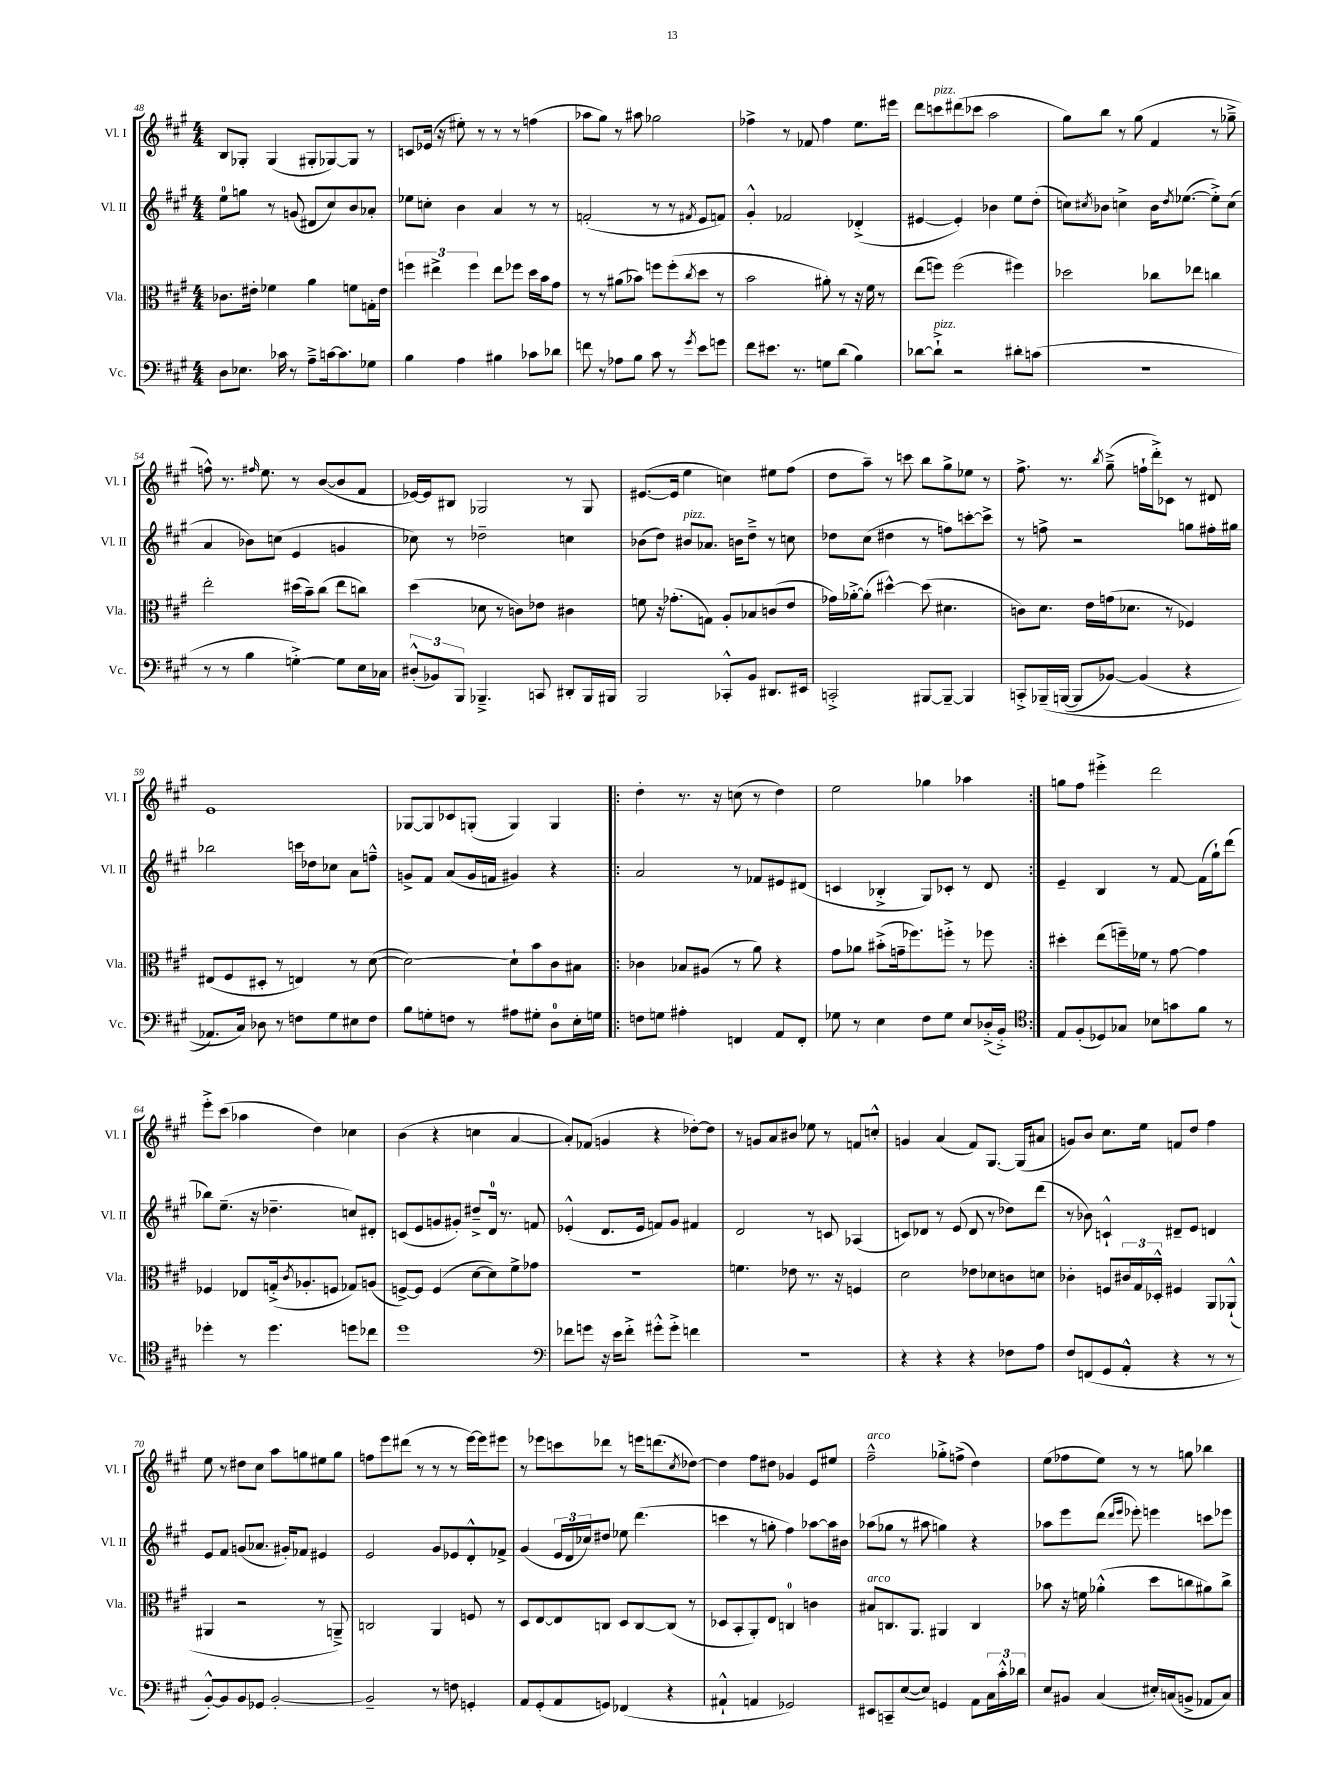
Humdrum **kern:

**kern	**kern	**kern	**kern
*staff4	*staff3	*staff2	*staff1
*clefF4	*clefC3	*clefG2	*clefG2
*k[f#c#g#]	*k[f#c#g#]	*k[f#c#g#]	*k[f#c#g#]
*M4/4	*M4/4	*M4/4	*M4/4
8D	8.c-	8ee	8B
8.E-	.	8gg	8G-'
.	16e#'	.	.
.	4f-	8r	(4G-
16c-	.	.	.
8r	.	(8g	.
8A~^	4a	8d#	8G#'
[16c	.	8cc#)	[8G-)
8.c]	.	.	.
.	8f	8b	8G-]
8G-	16G'	8a-'	8r
.	16e#	.	.
=	=	=	=
4B	6ff	8ee-	8c
.	.	8cc'	(16e-
.	6ee#^	.	.
.	.	.	16r
4A	.	4b	8ee#')
.	6ff	.	.
.	.	.	8r
4B#	8ee#	4a	8r
.	8ff-	.	8r
8c-	16dd	8r	(4ff
.	16b	.	.
8d-	8g#	8r	.
=	=	=	=
8f	8r	(2f'	8aa-
8r	8r	.	8gg#)
8A-	(8a#	.	8r
8B	8b-)	.	8aa#
8c#	8ff	8r	2gg-
8r	(8ff'	8r	.
8qg#	8qcc#	8qf#	.
8e	8dd	8e	.
8g	8r	8f)	.
=	=	=	=
8f#	2b	4g#'^^	4ff-^
8.e#	.	.	.
.	.	2f-	8r
8.r	.	.	.
.	.	.	8f-
8G	8a#')	.	4ff-
(8d	8r	.	.
4B)	16r	(4d-'^	8.ee
.	16f#	.	.
.	8r	.	.
.	.	.	16eee#
=	=	=	=
[8d-	(8ee	[4e#	8ddd
8d-`^]	8ff)	.	8ccc
2r	(2ff	4e#'])	(8ddd#
.	.	.	8ccc-
.	.	4b-	2aa
8d#'	4ff#)	8ee	.
(8c	.	(8dd'	.
=	=	=	=
1r	2dd-	8cc)	8gg#)
.	.	8qcc#	.
.	.	8b-	8bb
.	.	4cc^	8r
.	.	.	(8gg#
.	8cc-	16b-	4f#
.	.	8qdd	.
.	.	([8.ee-	.
.	8ee-	.	.
.	4cc	8ee-'^])	8r
.	.	(8cc	8gg-~^
=	=	=	=
8r	2ee'	4a	8ff^^)
8r	.	.	8.r
4B	.	8b-)	.
.	.	.	16qqff#
.	.	.	8.ee
.	.	(8cc	.
[4G'^)	(16dd#	4e	8r
.	16b~)	.	.
.	(8cc#	.	([8b
8G]	8ee	4g	8b]
16E	8cc)	.	8f#
16C-	.	.	.
=	=	=	=
(12D#'^^	(4dd	8cc-)	[16e-)
.	.	.	16e-]
12BB-)	.	.	.
.	.	8r	8B#
12BBB	.	.	.
4.BBB-~^	8d-	2dd-~	2G-
.	8r	.	.
.	8c)	.	.
8CC	8e-	.	.
8DD#'	4c#	4cc	8r
16BBB-	.	.	8G-
16BBB#	.	.	.
=	=	=	=
2BBB	8f	(8b-	([8.e#
.	16r	8dd)	.
.	(8.g-'	.	16e#]
.	.	8b#	4ee
.	8G)	8.a-	.
8CC-'^^	8A'	.	4cc)
.	.	16b	.
8BB	8B-	8dd~^	.
8.DD#	(8c	8r	8ee#
.	8e	8cc	(8ff#
16EE#	.	.	.
=	=	=	=
2CC'^	16g-)	8dd-	8dd
.	[16a-'^	.	.
.	(8a-']	(8cc#	8aa~)
.	[4dd#^^)	4dd#	8r
.	.	.	8ccc
[8BBB#	(8dd#]	8r	8bb
8BBB#~_	4.d#	8ff)	8gg#^
4BBB#]	.	[8ccc'	8ee-
.	.	8ccc^]	8r
=	=	=	=
8CC'^	8c)	8r	8.ff#^
&(16BBB-~	8.d	8ff^	.
([16BBB	.	.	8.r
8BBB]	.	2r	.
.	16e	.	.
.	.	.	8qbb
[8BB-)	(16g	.	(8gg#~^
.	8.d-	.	.
(4BB-]	.	.	16ff`
.	.	.	16ddd'^)
.	8r	.	8c-
4r	4F-)	8gg	8r
.	.	16ff#'	8d#
.	.	16gg#	.
=	=	=	=
8.AA-&)	(8E#	2bb-	1e
.	8F#	.	.
16C#)	.	.	.
8D-	8D#'	.	.
8r	8r	.	.
8F	4E)	16ccc	.
.	.	16dd-	.
8G#	.	8cc-	.
8E#	8r	8a	.
8F	([8d	8ff~^^	.
=	=	=	=
8B	2d_)	8g^	[8G-
8G'	.	8f#	8G-]
8F	.	(8a	8c-
8r	.	16g	(8G'
.	.	16f	.
8A#	8d`]	4g#)	4G)
8G#'	8b	.	.
8D	8c#	4r	4G
16E'	8B#	.	.
16G	.	.	.
=!|:	=!|:	=!|:	=!|:
8F	4c-	2a	4dd'
8G	.	.	.
4A#'	8B-	.	8.r
.	(8A#	.	.
.	.	.	16r
4FF	8r	8r	(8cc
.	8a)	8f-	8r
8AA	4r	8e#	4dd)
8FF'	.	(8d#	.
=	=	=	=
8G-	8g#	4c	2ee
8r	8a-	.	.
4E	(8b#'^	4B-'^	.
.	16g~	.	.
.	8.ff-)	.	.
8F#	.	8G#)	4gg-
8G-	8ff'^	8c-'	.
8E	8r	8r	4aa-
(16D-'^	8ff-	8d	.
16BB'^)	.	.	.
=:|!	=:|!	=:|!	=:|!
*clefC4	*	*	*
8E	4dd#'	4e~	8gg
(8F#'	.	.	8ff#
8D-)	(8ee	4B	4eee#'^
8G-	16ff~)	.	.
.	16f-	.	.
8B-	8r	8r	2ddd
8g	[8g#	[8f#	.
8f#	4g#]	(16f#]	.
.	.	16gg#`)	.
8r	.	(8ddd	.
=	=	=	=
4dd-'	4F-	8bb-)	8eee'^
.	.	(8.ee~	(8ccc#
8r	8E-	.	4aa-
.	.	16r	.
4.dd-	(16G'^	4.dd-~	.
.	8qc#	.	.
.	8.A-'	.	.
.	.	.	4dd)
.	8F	.	.
8dd	8G-)	8cc)	4cc-
8cc-	(8A	8d#'	.
=	=	=	=
1dd	[8F^)	(8c	(4b
.	8F]	8e	.
.	(4F	8g	4r
.	.	8g#')	.
.	[8d	8dd#~^	4cc
.	8d])	16d	.
.	.	8.r	.
.	8f#^	.	[4a
.	8g-	8f	.
=	=	=	=
*clefF4	*	*	*
8f-	1r	(4e-'^^	8a'])
8g	.	.	(8f-
16r	.	8.d	4g
16e	.	.	.
8f-'^	.	.	.
.	.	16e-	.
8g#'^^	.	8f)	4r
8g#'^	.	8g#	.
4f	.	4f#	[8dd-')
.	.	.	8dd-]
=	=	=	=
1r	4.f	2d	8r
.	.	.	8g
.	.	.	8a
.	8e-	.	8b#
.	8.r	8r	8ee-
.	.	8c	8r
.	16r	.	.
.	4F	(4A-	8f
.	.	.	8cc'^^
=	=	=	=
4r	2d	8c)	4g
.	.	8d-	.
4r	.	8r	(4a
.	.	(8e	.
4r	8e-	8d-	8f#)
.	8d-	8r	[8.G#
8F-	8c	8dd-)	.
.	.	.	(16G#]
8A	8d	(8ddd	8a#
=	=	=	=
8F#	4c-'	8r	8g)
(8FF	.	8b-)	8b
8GG#	8F	4c`^^	8.cc#
8AA'^^	24c#	.	.
.	24G#	.	.
.	.	.	16ee
.	24D-'^^	.	.
4r	4F#	8d#~	8f
.	.	8e	8dd
8r	8AA	4d	4ff#
8r	(8AA-`^^	.	.
=	=	=	=
[8BB'^^)	4AA#	8e	8ee
8BB]	.	8f#	8r
8BB	2r	(8g	8dd#
8GG-	.	8.a-	8cc#
[2BB'	.	.	8aa
.	.	16g#')	.
.	.	8f-	8gg
.	8r	4e#	8ee#
.	8AA~^)	.	8gg
=	=	=	=
2BB~]	2C	2e	8ff
.	.	.	8eee
.	.	.	(8ddd#
.	.	.	8r
8r	4AA	8g#	8r
8F	.	8e-	8r
4GG'	8F	8d'^^	[16eee)
.	.	.	16eee]
.	8r	8f-^	8eee#
=	=	=	=
8AA	8D	(4g#	8r
(8GG#'	[8E	.	8eee-
8AA	8E]	24e	8ccc
.	.	24d	.
.	.	24cc-)	.
8GG)	8C	8dd#	8ddd-
(4FF-	8D	8ee-	8r
.	[8C	(4.ddd	16eee
.	.	.	(8.ddd
4r	(8C]	.	.
.	.	.	8qcc#
.	8r	.	[8dd-)
=	=	=	=
4AA#`^^	8D-	4ccc	4dd-]
.	8BB'	.	.
4AA	8AA')	8r	8ff#
.	8E	8gg'	8dd#
2GG-)	4C	4ff#)	4g-
.	4c	[8aa-	8e
.	.	16aa-]	8ee#
.	.	16b#	.
=	=	=	=
8EE#	8B#	(8aa-	2ff#~^^
8CC~	8.C	8gg-	.
([8E	.	8r	.
.	8.AA	.	.
8E])	.	8aa#	.
4GG	4AA#	4gg)	8gg-'^
.	.	.	(8ff^
8AA	4C	4r	4dd)
24C#	.	.	.
24c#'^^	.	.	.
24d-	.	.	.
=	=	=	=
8E	8b-	8aa-	(8ee
8BB#	16r	8eee	8ff-
.	16f	.	.
(4C#	(4a-'^^	(8ddd	8ee)
.	.	16qqddd	.
.	.	16qqeee	.
.	.	8eee-')	8r
16E#')	8dd	4eee	8r
(16C	.	.	.
8BB^	8cc	.	8gg
8AA-	8a#)	8ccc	4bb-
8C)	8cc^	8eee-	.
==	==	==	==
*-	*-	*-	*-
